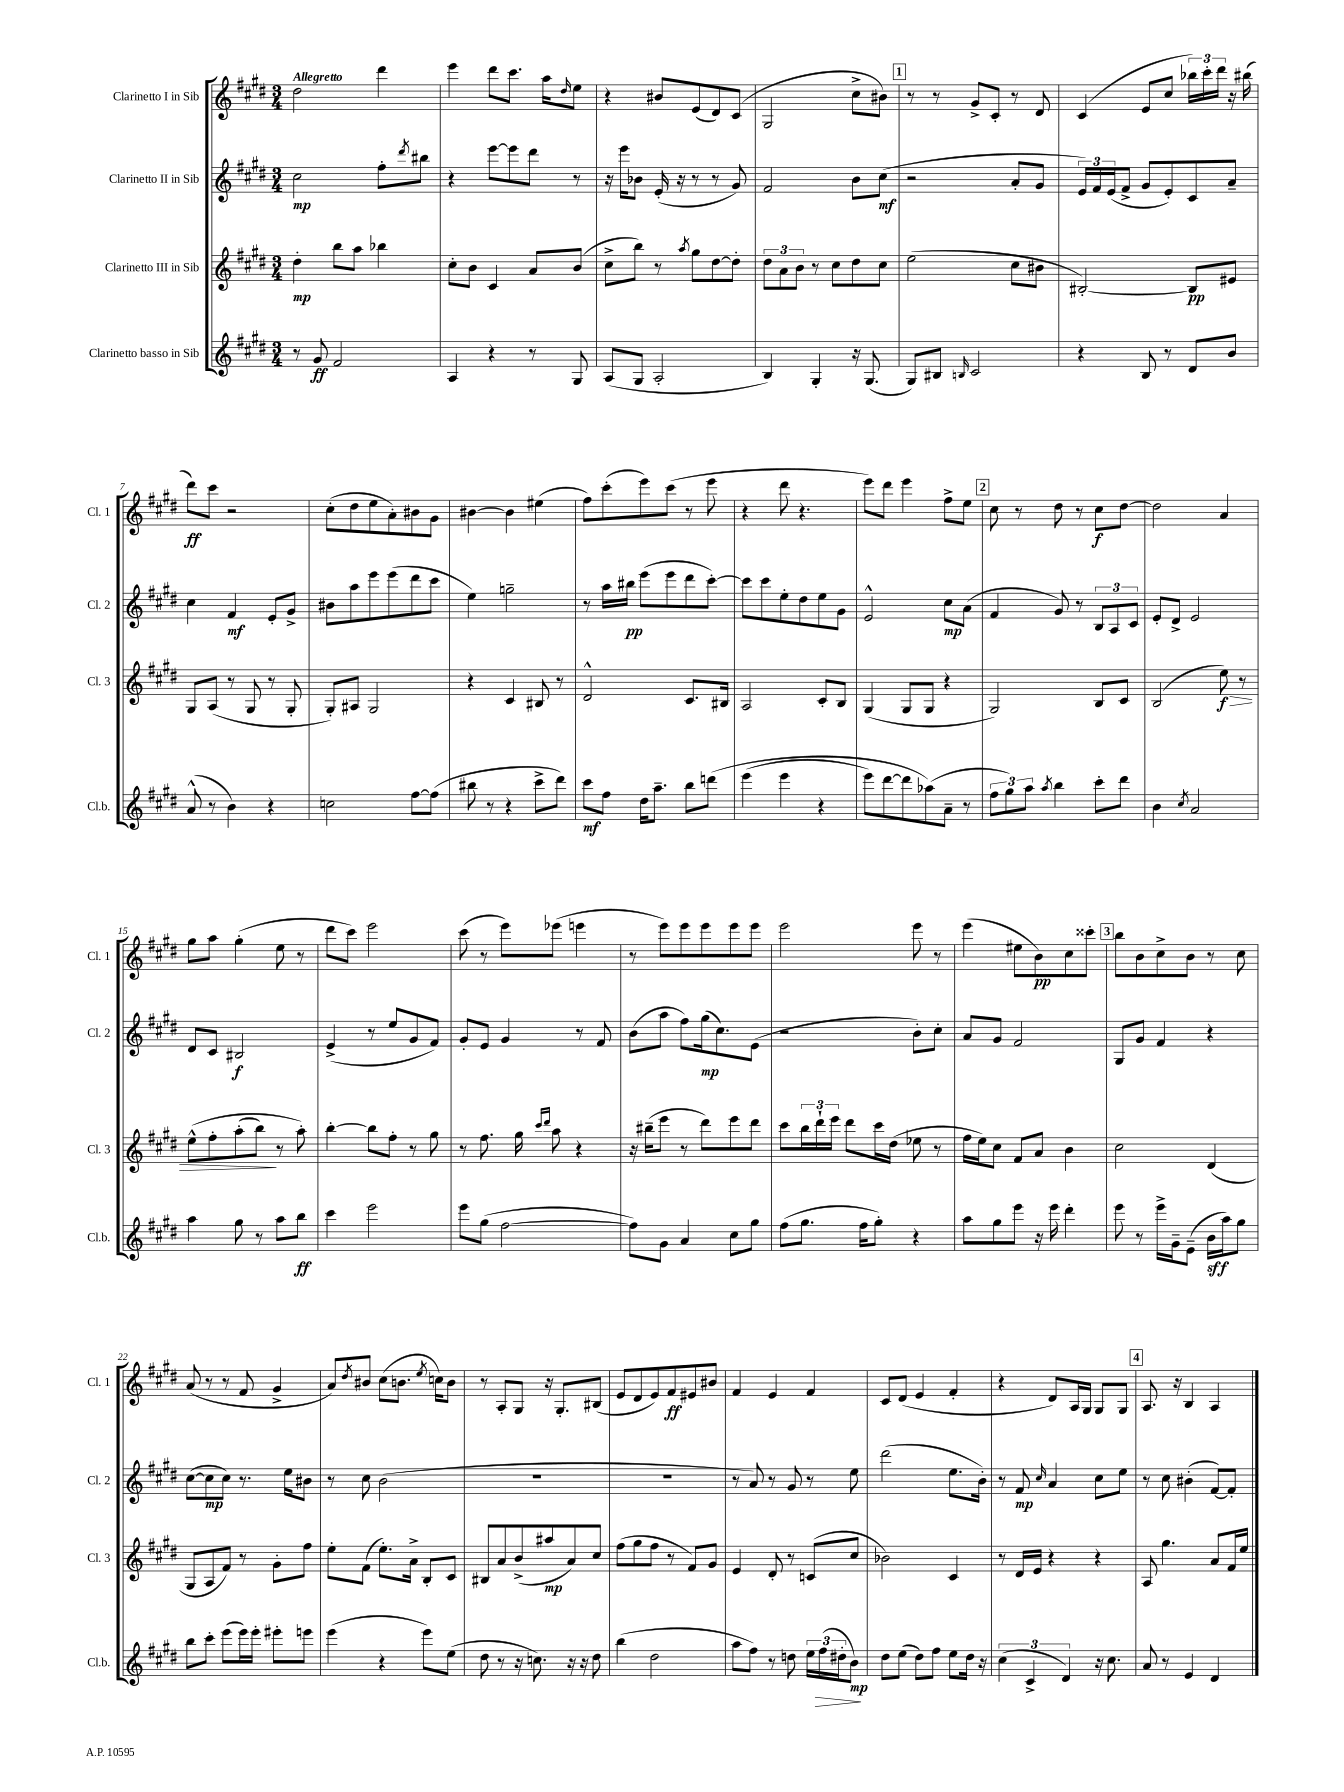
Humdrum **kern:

**kern	**kern	**kern	**kern
*staff4	*staff3	*staff2	*staff1
*clefG2	*clefG2	*clefG2	*clefG2
*k[f#c#g#d#]	*k[f#c#g#d#]	*k[f#c#g#d#]	*k[f#c#g#d#]
*M3/4	*M3/4	*M3/4	*M3/4
8r	4dd#'	2cc#	2dd#
8g#	.	.	.
2f#	8bb	.	.
.	8aa	.	.
.	4bb-	8ff#'	4ddd#
.	.	8qddd#	.
.	.	8bb#	.
=	=	=	=
4A	8cc#'	4r	4eee
.	8b	.	.
4r	4c#	[8eee	8ddd#
.	.	8eee]	8.ccc#
8r	8a	8ddd#	.
.	.	.	16aa
.	.	.	16qqdd#
8G#	(8b	8r	8ee
=	=	=	=
(8A	8cc#^	16r	4r
.	.	16eee	.
8G#	8bb)	8b-	.
2A'	8r	(16e'	8b#
.	.	16r	.
.	8qaa	.	.
.	8gg#	8r	(8e
.	[8dd#	8r	8d#)
.	8dd#']	8g#)	(8c#
=	=	=	=
4B)	12dd#	2f#	2G#
.	12a	.	.
.	12b	.	.
4G#'	8r	.	.
.	8cc#	.	.
16r	8dd#	8b	8cc#^
(8.G#	.	.	.
.	8cc#	(8cc#	8b#)
=	=	=	=
8G#)	(2ee	2r	8r
8B#	.	.	8r
16qqB	.	.	.
2c#	.	.	8g#^
.	.	.	8c#'
.	8cc#	8a'	8r
.	8b#	8g#	8d#
=	=	=	=
4r	[2B#')	24e)	(4c#
.	.	24f#	.
.	.	(24e	.
.	.	8f#^	.
8B	.	8g#	8e
8r	.	8e')	8cc#
8d#	8B#]	8c#	24bb-)
.	.	.	24ccc#'
.	.	.	24ddd#
8b	8e#	8a~	16r
.	.	.	(16bb#
=	=	=	=
(8a^^	8G#	4cc#	8ddd#)
8r	(8A	.	8ccc#
4b)	8r	4f#	2r
.	8G#	.	.
4r	8r	8e'	.
.	8G#'	8g#^	.
=	=	=	=
2cc	8G#')	8b#	(8cc#'
.	8A#	8aa	8dd#
.	2G#	8eee	8ee
.	.	(8eee	8a')
[8ff#	.	8ddd#	8b#
(8ff#]	.	8ccc#	8g#
=	=	=	=
8bb#	4r	4ee)	[4b#
8r	.	.	.
4r	4c#	2gg~	4b#]
8ccc#^	8B#	.	(4ee#
8ddd#)	8r	.	.
=	=	=	=
8ccc#	2d#^^	8r	8ff#)
8ff#	.	16aa	(8ccc#'
.	.	16bb#	.
16dd#	.	(8eee	8eee)
8.aa~	.	.	.
.	.	8eee	(8ccc#
8bb	8.c#	8ddd#	8r
&(8ddd	.	[8ccc#')	8eee
.	16B#	.	.
=	=	=	=
(4eee	2A	8ccc#]	4r
.	.	8ccc#	.
4eee	.	8ee'	8ddd#
.	.	8dd#	4.r
4r	8c#'	8ee	.
.	8B	8g#	.
=	=	=	=
8eee)	(4G#	2e^^	8eee)
[8ddd#	.	.	8ddd#
8ddd#]	8G#	.	4eee
(8aa-&)	8G#	.	.
8a~	4r	8cc#	8ff#^
8r	.	(8a	8ee
=	=	=	=
12ff#	2G#)	4f#	8cc#
12gg#)	.	.	.
.	.	.	8r
12aa	.	.	.
8qaa	.	.	.
4bb	.	8g#)	8dd#
.	.	8r	8r
8ccc#'	8B	12B	8cc#
.	.	12A	.
8ddd#	8c#	.	[8dd#
.	.	12c#	.
=	=	=	=
4b	(2B	8e'	2dd#]
.	.	8d#^	.
8qcc#	.	.	.
2a	.	2e	.
.	8ee)	.	4a
.	8r	.	.
=	=	=	=
4aa	&(8ee^^	8d#	8gg#
.	8ff#'	8c#	8aa
8gg#	(8aa'	2B#	(4gg#'
8r	8bb)	.	.
8aa	8r	.	8ee
8bb	8aa'&)	.	8r
=	=	=	=
4ccc#	[4bb'	(4e^	8ddd#
.	.	.	8ccc#)
2eee	8bb]	8r	2eee
.	8ff#'	8ee	.
.	8r	8g#	.
.	8gg#	8f#)	.
=	=	=	=
8eee	8r	8g#'	(8ccc#
(8gg#	8.ff#	8e	8r
[2ff#	.	4g#	8eee)
.	16gg#	.	.
.	16qqccc#	.	.
.	16qqddd#	.	.
.	8aa	.	(8eee-
.	4r	8r	4eee
.	.	8f#	.
=	=	=	=
8ff#])	16r	(8b	8r
.	(16bb#~	.	.
8g#	8eee	8aa	8eee)
4a	8r	8ff#)	8eee
.	8ddd#)	(16gg#	8eee
.	.	8.cc#)	.
8cc#	8eee	.	8eee
8gg#	8ddd#	(8e	8eee
=	=	=	=
(8ff#	8ccc#	2r	2eee
8.gg#	24bb	.	.
.	24ddd#`	.	.
.	24eee	.	.
.	8ddd#	.	.
16ff#	.	.	.
8gg#')	16ccc#	.	.
.	(16dd#	.	.
4r	8ee-	8b')	8eee
.	8r	8cc#'	8r
=	=	=	=
8aa	16ff#	8a	(4eee
.	16ee)	.	.
8gg#	8cc#	8g#	.
8eee	8f#	2f#	8ee#
16r	8a	.	8b)
16eee	.	.	.
4ddd#'	4b	.	8cc#
.	.	.	8ccc##'
=	=	=	=
8eee	2cc#	8G#	8bb
8r	.	8g#	8b
16eee^	.	4f#	8cc#^
16g#~	.	.	.
(8e~	.	.	8b
16b	(4d#	4r	8r
16aa)	.	.	.
8gg#	.	.	8cc#
=	=	=	=
8bb	8G#	([8cc#	(8a
8ccc#'	8A	8cc#]	8r
(8eee	8f#)	8cc#)	8r
16eee)	8r	8.r	8f#
16eee'	.	.	.
8eee#'	8g#'	.	4g#^
.	.	16ee	.
8eee	8ff#	8b#	.
=	=	=	=
(4eee	8ee'	8r	8a)
.	.	.	8qdd#
.	(8f#	8cc#	8b#
4r	8.ee')	(2b	(8cc#
.	.	.	8.b
.	16a^	.	.
8eee)	8B'	.	.
.	.	.	8qee
.	.	.	16cc)
(8ee	8c#	.	8b
=	=	=	=
8dd#	8B#	2.r	8r
8r	8a	.	8A'
16r	(8b^	.	8G#
8.cc)	.	.	.
.	8aa#	.	16r
.	.	.	8.G#'
16r	8a)	.	.
16r	.	.	.
8dd#	8cc#	.	(8B#
=	=	=	=
(4bb	(8ff#	2.r	8e
.	8gg#	.	8d#
2dd#	8ff#	.	8e)
.	8r	.	8f#
.	8f#)	.	8e#
.	8g#	.	8b#
=	=	=	=
8aa	4e	8r	4f#
8ff#)	.	8a)	.
8r	8d#'	8r	4e
8dd	8r	8g#	.
24ee	(8c	8r	4f#
(24ff#	.	.	.
24dd#'	.	.	.
8b)	8cc#	8ee	.
=	=	=	=
8dd#	2b-)	(2ddd#	8c#
(8ee	.	.	(8d#
8dd#)	.	.	4e
8ff#	.	.	.
8ee	4c#	8.ee	4f#'
16dd#	.	.	.
16r	.	16b')	.
=	=	=	=
(6cc#	8r	8r	4r
.	16d#	8f#	.
6c#^	.	.	.
.	16e	.	.
.	.	16qqcc#	.
.	4r	4a	8d#)
6d#)	.	.	.
.	.	.	16A
.	.	.	16G#
16r	4r	8cc#	8G#
8.cc#	.	.	.
.	.	8ee	8G#
=	=	=	=
8a	8A	8r	8.A
8r	4.gg#	8cc#	.
.	.	.	16r
4e	.	(4b#'	4B
4d#	8a	[8f#)	4A
.	16f#	8f#']	.
.	16ee	.	.
==	==	==	==
*-	*-	*-	*-
